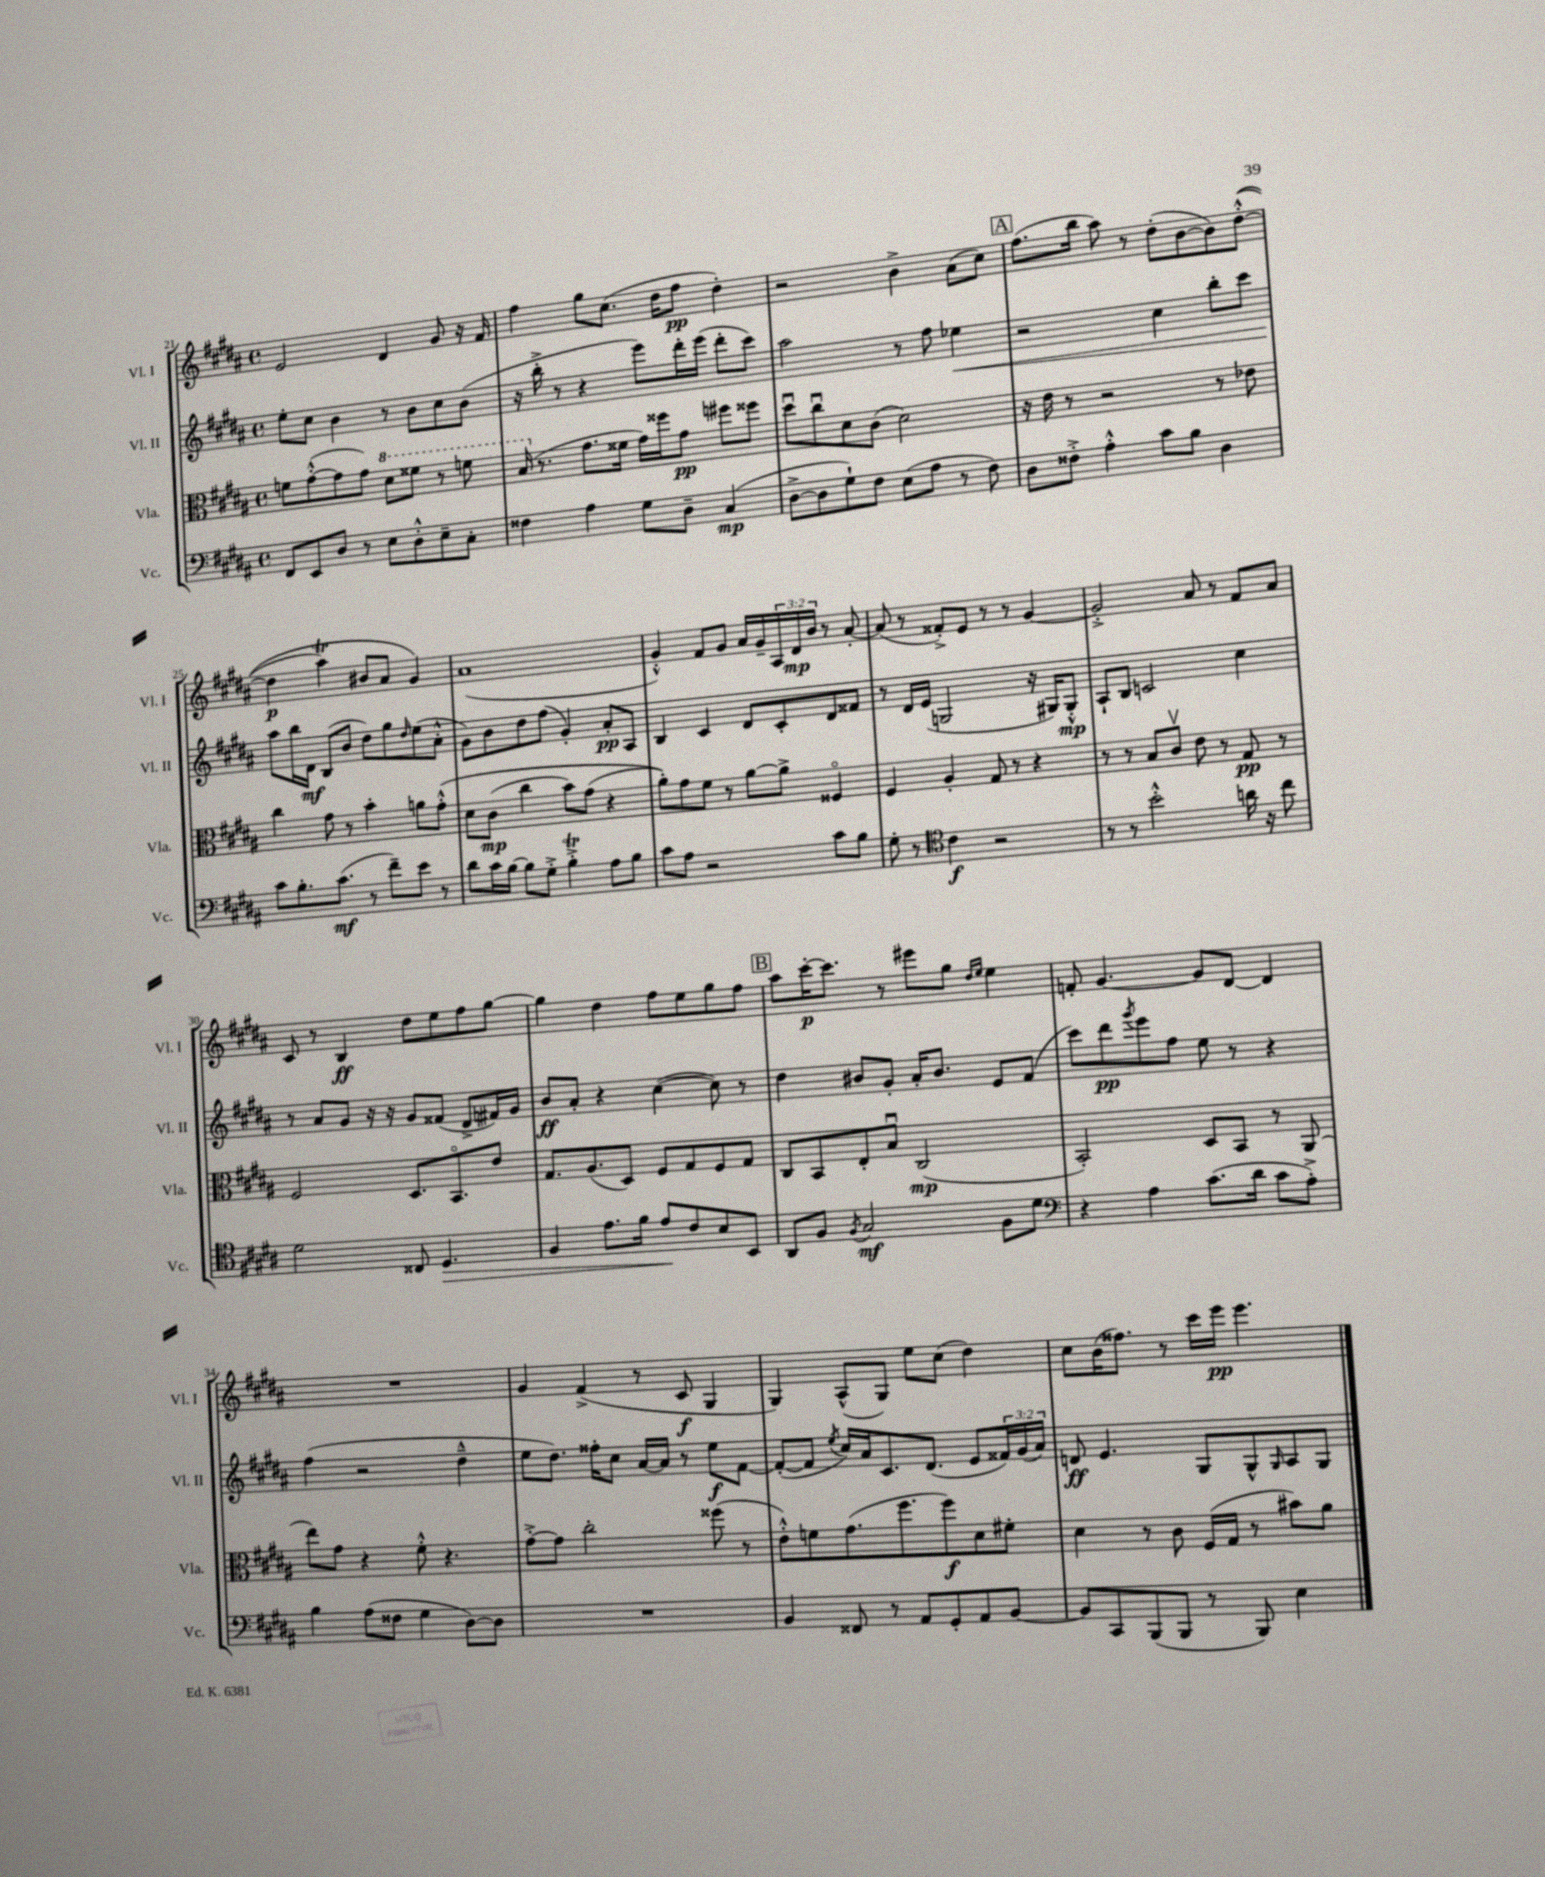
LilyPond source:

<<
\new StaffGroup <<
\new Staff = "s0" \with { instrumentName = "Vl. I" shortInstrumentName = "Vl. I" } {
    \clef treble \key b \major \defaultTimeSignature \time 4/4 \override Staff.TupletNumber.text = #tuplet-number::calc-fraction-text
    e'2 dis'4 gis'8 r16 fis'16 |
    fis''4 gis''8 cis''8.( dis''16 fis''8\pp dis''4-.) |
    r2 b'4-> ais'8( cis''8) |
    \mark \markup { \box "A" } fis''8.( b''16 ais''8) r8 dis''8-.( b'8~ b'8) dis''8~-.-^(\( |
    dis''4\p ais''4\trill) bis'8 ais'8 gis'4\) |
    ais'1( |
    gis'4-.-^) fis'8 gis'8 ais'16 gis'16-- \tuplet 3/2 { ais16 dis'16\mp b'16 } r8 ais'8~-. |
    ais'8( r8 fisis'8-.->) e'8 r8 r8 gis'4~ |
    gis'2-.-> ais'8 r8 fis'8 ais'8 |
    cis'8 r8 b4\ff dis''8 e''8 fis''8 gis''8~ |
    gis''4 dis''4 fis''8 e''8 gis''8 fis''8 |
    \mark \markup { \box "B" } ais''8 cis'''16~-.\p cis'''8. r8 eis'''8 gis''8 \grace { dis''16 e''16 } e''4 |
    f'8-. gis'4.~ gis'8 dis'8~ dis'4 |
    R1 |
    gis'4 fis'4->( r8 cis'8\f gis4 |
    gis4) ais8-^( gis8) e''8 cis''8( dis''4) |
    cis''8 b'16( fisis''8.) r8 cis'''16 e'''16\pp e'''4. \bar "|." |
}
\new Staff = "s1" \with { instrumentName = "Vl. II" shortInstrumentName = "Vl. II" } {
    \clef treble \key b \major \defaultTimeSignature \time 4/4 \override Staff.TupletNumber.text = #tuplet-number::calc-fraction-text
    e''8-. cis''8 b'4 r8 b'8 cis''8 b'8( |
    r16 b''16-.-> r8 r4 e'''8) dis'''16-. e'''16( dis'''8-. cis'''8) |
    ais''2 r8 fis''8 ees''4\< |
    \mark \markup { \box "A" } r2 cis''4 b''8-. cis'''8 |
    ais''8\! b''16 dis'16\mf b8( b'8 dis''8) gis''8 \grace { dis''16 } e''8( ais'8-.-^ |
    gis'8) b'8 dis''8 fis''8( gis'4-.) ais'8-.\pp ais8 |
    b4 cis'4 dis'8 cis'8-. dis'8 fisis'8 |
    r8 dis'16 e'16( g2 r16 gis16) gis8-.-^\mp |
    ais8-! b8 c'2 cis''4 |
    r8 ais'8 gis'8 r16 r16 gis'8 fisis'8( dis'8-> fis'16) gis'16 |
    b'8\ff ais'8-. r4 cis''4~( cis''8) r8 |
    \mark \markup { \box "B" } dis''4 bis'8 gis'8-. ais'16-. bis'8. e'8 fis'8( |
    cis'''8) dis'''8\pp \acciaccatura { gis'''8 } e'''8 fis''8 e''8 r8 r4 |
    fis''4( r2 dis''4---^ |
    e''8 dis''8.) fisis''16-. cis''8 ais'16~ ais'16 r8 e''8\f fis'8~ |
    fis'8~-.( fis'8 \acciaccatura { e''8 } cis''16) ais'16 cis'8. dis'8.( e'8 \tuplet 3/2 { fisis'16) gis'16( ais'16) } |
    d'8\ff e'4. gis8 gis8-^ \grace { gis16 } ais8 gis8 \bar "|." |
}
\new Staff = "s2" \with { instrumentName = "Vla." shortInstrumentName = "Vla." } {
    \clef alto \key b \major \defaultTimeSignature \time 4/4
    f'8 gis'8~-.-^( gis'8 gis'8) \ottava #1 dis''8 fisis''8 r8 f''8 |
    b'16( \ottava #0 r8. gis'8. fisis'16 gis'16) fisis''16 gis'8\pp fis''8 fisis''8 |
    dis''8\downbow cis''8\downbow dis'8 cis'8( dis'2) |
    \mark \markup { \box "A" } r16 e'16 r8 r2 r8 ees'8 |
    cis''4 gis'8 r8 b'4-. a'8 gis'8-.-^\( |
    dis'8 cis'8\mp( cis''4 b'8) gis'8( r4 |
    ais'8-.)\) gis'8 fis'8 r8 ais'8~ ais'8-> fisis4\flageolet |
    fis4 ais4-. gis8 r8 r4 |
    r8 r8 b8 cis'8\upbow e'8 r8 gis8\pp r8 |
    fis2 dis8. b,8.\flageolet e'8 |
    gis8. ais8.( dis8) fis8 gis8 fis8 gis8 |
    \mark \markup { \box "B" } cis8 b,8 e8-. b8\downbow cis2\mp( |
    b,2-.) dis8 b,8 r8 ais,8( |
    e''8) gis'8 r4 fis'8-.-^ r4. |
    gis'8~-.-> gis'8 cis''2-. fisis''8( r8 |
    e'8-.-^) f'8 gis'8.( fis''8. fis''8\f) dis'8 fis'8-. |
    dis'4 r8 cis'8 fis16( gis16 r8 bis'8) ais'8 \bar "|." |
}
\new Staff = "s3" \with { instrumentName = "Vc." shortInstrumentName = "Vc." } {
    \clef bass \key b \major \defaultTimeSignature \time 4/4
    fis,8 e,8 dis8 r8 e8 dis8-.-^ e8-- cis8-. |
    fisis4 ais4 gis8 dis8-- cis4\mp( |
    dis8~-> dis8 gis8-!) fis8 e8( ais8 r8 fis8) |
    \mark \markup { \box "A" } dis8 fisis8-.-> ais4-.-^ cis'8 b8 dis4 |
    cis'8 b8.-. cis'8.\mf( r8 fis'8--) e'8 r8 |
    dis'8 cis'16 b16~ b8 gis8-.-> b4-.->\trill ais8 b8 |
    cis'8 ais8 r2 cis'8 b8 |
    gis8-. r8 \clef tenor cis'4\f r2 |
    r8 r8 b'2-.-^ a'16 r16 cis''8 |
    dis'2 cisis8 dis4.\> |
    fis4 e'8. fis'16 e'8\! cis'8 b8 b,8 |
    \mark \markup { \box "B" } ais,8 fis8 \acciaccatura { fis8 } gis2\mf fis8 dis'8 |
    \clef bass r4 ais4 cis'8.( dis'16 cis'8 ais8-.->) |
    b4 ais8( fisis8 gis4 dis8~) dis8 |
    R1 |
    b,4 fisis,8 r8 ais,8 gis,8-. ais,8 b,8~ |
    b,8 cis,8 b,,8( b,,8 r8 b,,8) e4 \bar "|." |
}
>>
>>
\layout { \context { \Score currentBarNumber = #21 } }
